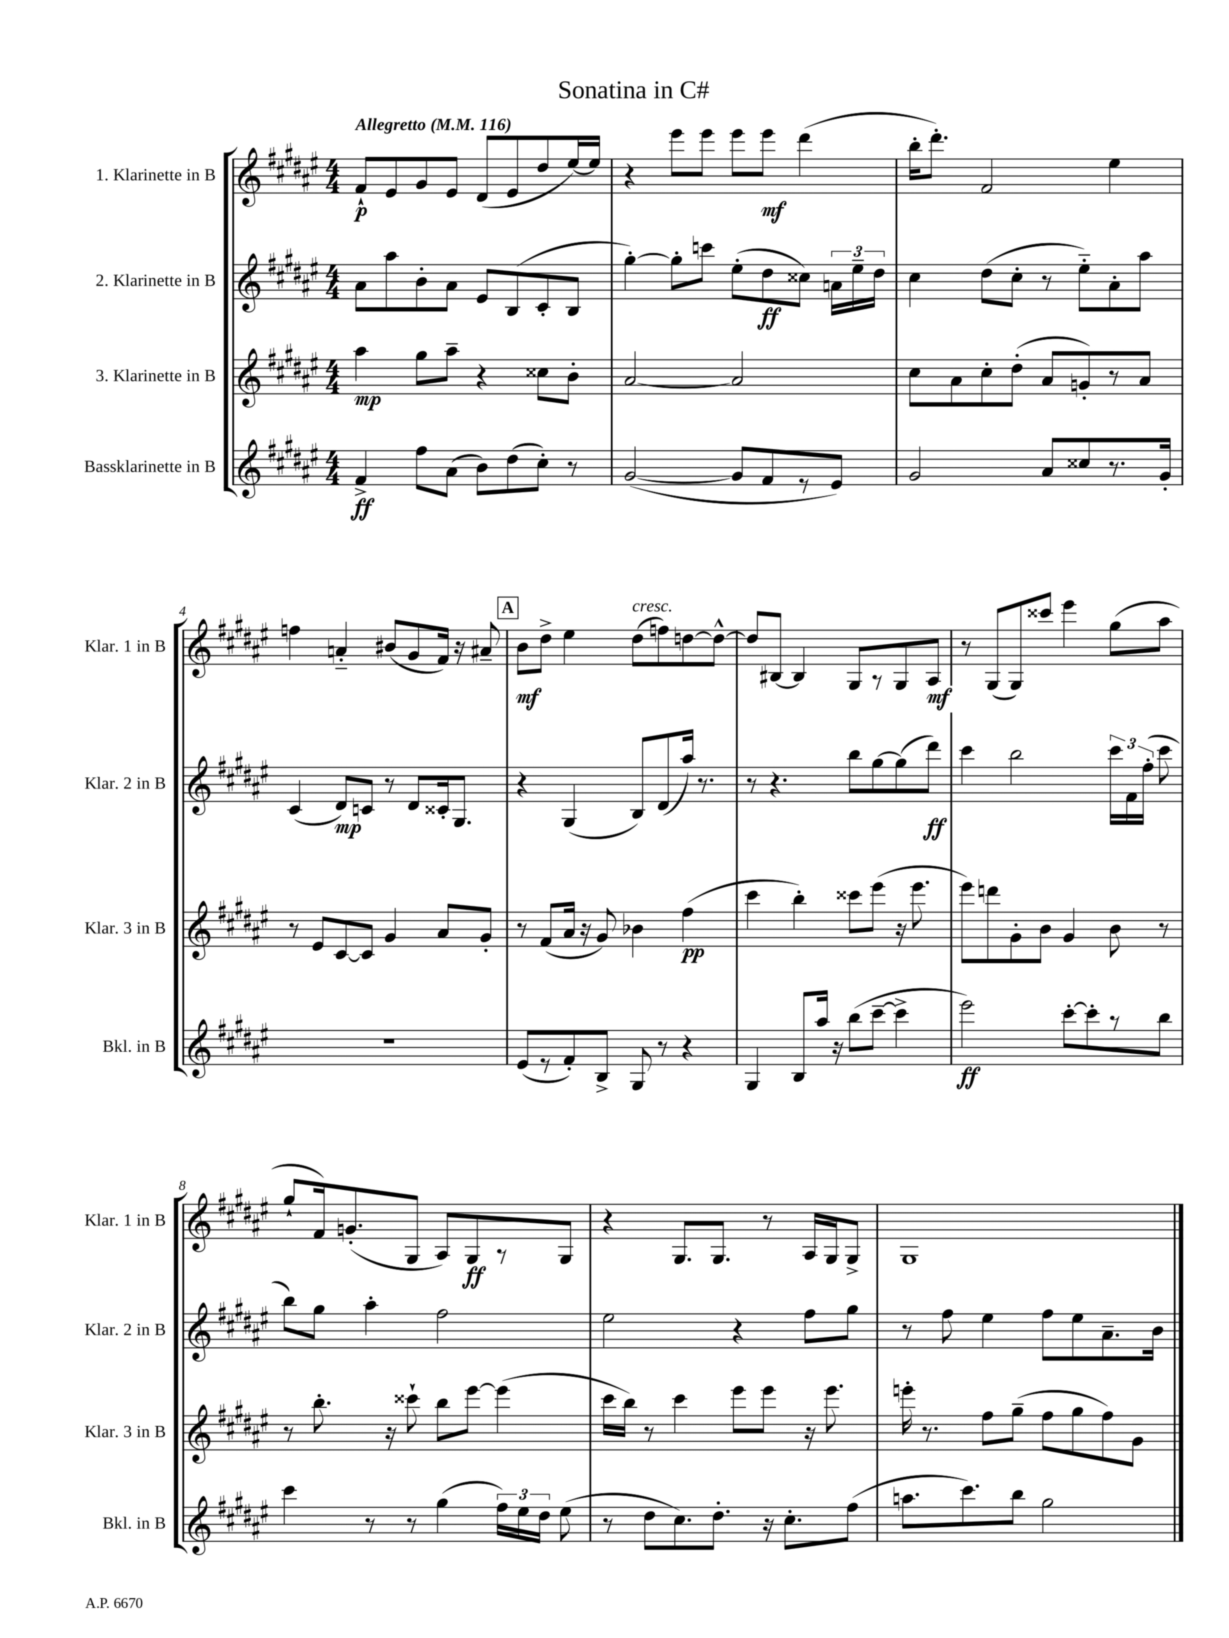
\header { title = "Sonatina in C#" }
<<
\new StaffGroup <<
\new Staff = "s0" \with { instrumentName = "1. Klarinette in B" shortInstrumentName = "Klar. 1 in B" } {
    \clef treble \key fis \major \numericTimeSignature \time 4/4 \tempo "Allegretto" 4 = 116
    \autoBeamOff fis'8[-!\p eis'8 gis'8 eis'8] dis'8[( eis'8 dis''8 eis''16~) eis''16] |
    r4 eis'''8[ eis'''8] eis'''8[ eis'''8]\mf dis'''4( |
    b''16[-. dis'''8.]-.) fis'2 eis''4 |
    f''4 a'4-_ bis'8[( gis'8 fis'16]) r16 ais'8-- |
    \mark \markup { \box "A" } b'8[\mf dis''8]-> eis''4 dis''8[^\markup { \italic "cresc." }( f''8) d''8~ d''8]~-^ |
    d''8[ bis8]~ bis4 gis8[ r8 gis8 ais8]\mf |
    r8 gis8[( gis8) cisis'''8] eis'''4 gis''8[( ais''8] |
    gis''8[-! fis'16) g'8.-.( gis8] ais8[) gis8\ff r8 gis8] |
    r4 gis8.[ gis8.] r8 ais16[ gis16 gis8]-> |
    gis1 \bar "|." |
}
\new Staff = "s1" \with { instrumentName = "2. Klarinette in B" shortInstrumentName = "Klar. 2 in B" } {
    \clef treble \key fis \major \numericTimeSignature \time 4/4
    \autoBeamOff ais'8[ ais''8 b'8-. ais'8] eis'8[ b8( cis'8-. b8] |
    gis''4~-.) gis''8[-. c'''8] eis''8[-.( dis''8\ff cisis''8]) \tuplet 3/2 { a'16[ eis''16-- dis''16] } |
    cis''4 dis''8[( cis''8]-. r8 eis''8[-_) ais'8-. ais''8] |
    cis'4( dis'8[\mp) c'8] r8 dis'8[ cisis'16-. gis8.] |
    \mark \markup { \box "A" } r4 gis4( b8[) dis'8( ais''16]) r8. |
    r8 r4. b''8[ gis''8~ gis''8( dis'''8]\ff) |
    cis'''4 b''2 \tuplet 3/2 { cis'''16[ fis'16 fis''16]-.( } cis'''8 |
    b''8[) gis''8] ais''4-. fis''2 |
    eis''2 r4 fis''8[ gis''8] |
    r8 fis''8 eis''4 fis''8[ eis''8 ais'8.-- b'16] \bar "|." |
}
\new Staff = "s2" \with { instrumentName = "3. Klarinette in B" shortInstrumentName = "Klar. 3 in B" } {
    \clef treble \key fis \major \numericTimeSignature \time 4/4
    \autoBeamOff ais''4\mp gis''8[ ais''8]-- r4 cisis''8[ b'8]-. |
    ais'2~ ais'2 |
    cis''8[ ais'8 cis''8-. dis''8]-.( ais'8[ g'8-.) r8 ais'8] |
    r8 eis'8[ cis'8~ cis'8] gis'4 ais'8[ gis'8]-. |
    \mark \markup { \box "A" } r8 fis'8[( ais'16] r16 gis'8) bes'4 fis''4\pp( |
    cis'''4 b''4-.) cisis'''8[ eis'''8]( r16 eis'''8. |
    eis'''8[) d'''8 gis'8-. b'8] gis'4 b'8 r8 |
    r8 b''8.-. r16 cisis'''8-! b''8[ eis'''8]~ eis'''4( |
    cis'''16[ b''16]) r8 cis'''4 eis'''8[ eis'''8] r16 eis'''8. |
    e'''16-. r8. fis''8[ gis''8]--( fis''8[ gis''8 fis''8) gis'8] \bar "|." |
}
\new Staff = "s3" \with { instrumentName = "Bassklarinette in B" shortInstrumentName = "Bkl. in B" } {
    \clef treble \key fis \major \numericTimeSignature \time 4/4
    \autoBeamOff fis'4->\ff fis''8[ ais'8]( b'8[) dis''8( cis''8]-.) r8 |
    gis'2~( gis'8[ fis'8 r8 eis'8]) |
    gis'2 ais'8[ cisis''8 r8. gis'16]-. |
    R1 |
    \mark \markup { \box "A" } eis'8[( r8 fis'8-.) b8]-> gis8 r8 r4 |
    gis4 b8[ ais''16] r16 b''8[( cis'''8]~-- cis'''4-> |
    eis'''2\ff) cis'''8[~-. cis'''8-. r8 b''8] |
    cis'''4 r8 r8 gis''4( \tuplet 3/2 { fis''16[) eis''16 dis''16] } eis''8( |
    r8 dis''8[ cis''8.) dis''8.]-. r16 cis''8.[-. fis''8]( |
    a''8.[ cis'''8.) b''8] gis''2 \bar "|." |
}
>>
>>
